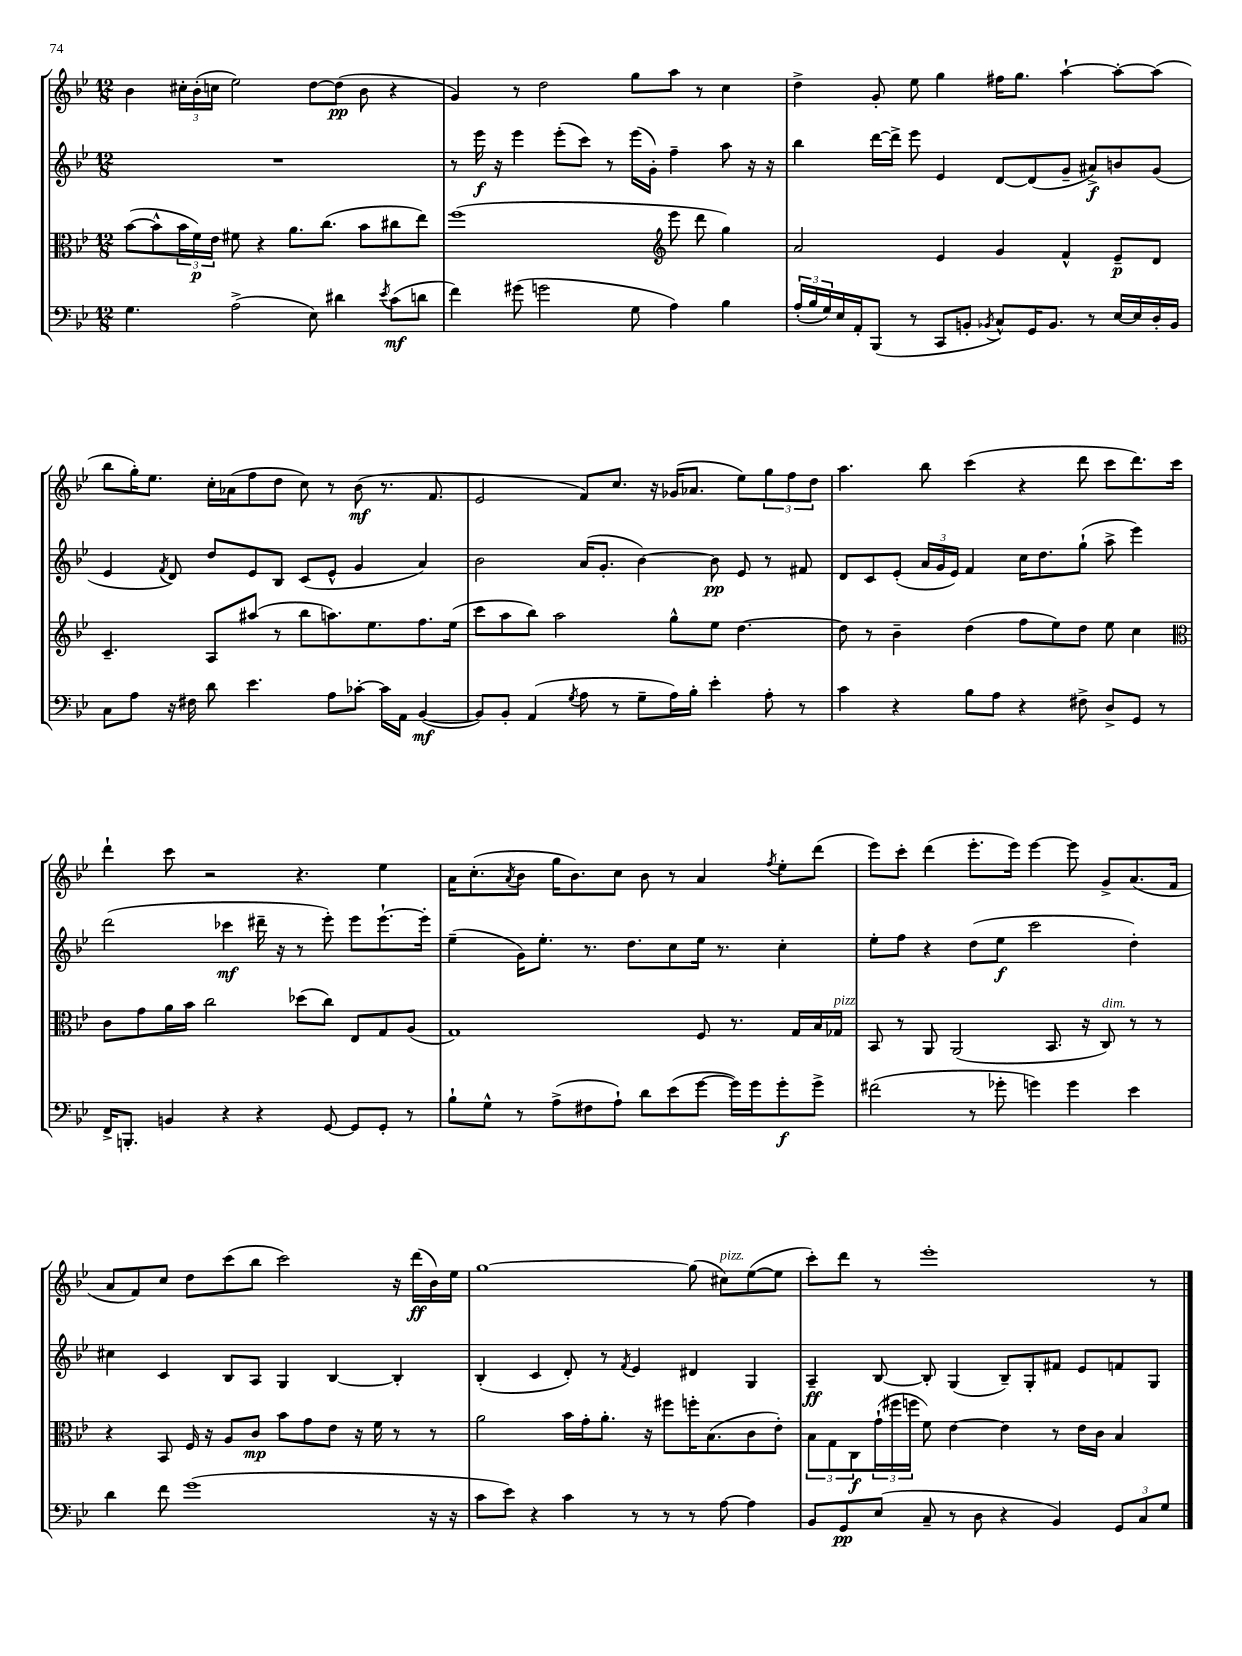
<<
\new StaffGroup <<
\new Staff = "s0" {
    \clef treble \key bes \major \numericTimeSignature \time 12/8
    bes'4 \tuplet 3/2 { cis''16-. bes'16-.( c''16 } ees''2) d''8~ d''8\pp( bes'8 r4 |
    g'4) r8 d''2 g''8 a''8 r8 c''4 |
    d''4-> g'8-. ees''8 g''4 fis''16 g''8. a''4~-! a''8~-. a''8( |
    bes''8 g''16-.) ees''8. c''16-. aes'16( f''8 d''8 c''8) r8 bes'8\mf( r8. f'8. |
    ees'2 f'8) c''8. r16 ges'16( aes'8. ees''8) \tuplet 3/2 { g''8 f''8 d''8 } |
    a''4. bes''8 c'''4( r4 d'''8 c'''8 d'''8.) c'''16 |
    d'''4-! c'''8 r2 r4. ees''4 |
    a'16 c''8.-.( \acciaccatura { a'8 } bes'8 g''16 bes'8.) c''8 bes'8 r8 a'4 \acciaccatura { f''8 } ees''8-. d'''8( |
    ees'''8) c'''8-. d'''4( ees'''8.-. ees'''16) ees'''4~ ees'''8 g'8-> a'8.( f'16 |
    a'8 f'8) c''8 d''8 c'''8( bes''8 c'''2) r16 d'''16\ff( bes'16) ees''16 |
    g''1~ g''8( cis''8^\markup { \italic "pizz." }) ees''8~( ees''8 |
    c'''8-.) d'''8 r8 ees'''1-. r8 \bar "|." |
}
\new Staff = "s1" {
    \clef treble \key bes \major \numericTimeSignature \time 12/8
    R1. |
    r8 ees'''16\f r16 ees'''4 ees'''8-.( c'''8) r8 ees'''16( g'16-.) f''4-- a''8 r16 r16 |
    bes''4 d'''16~ d'''16-> ees'''8 ees'4 d'8~ d'8( g'8-- ais'8->\f) b'8 g'8( |
    ees'4 \acciaccatura { f'8 } d'8) d''8 ees'8 bes8 c'8( ees'8-^ g'4 a'4) |
    bes'2 a'16( g'8.-. bes'4~) bes'8\pp ees'8 r8 fis'8 |
    d'8 c'8 ees'8-.( \tuplet 3/2 { a'16 g'16 ees'16) } f'4 c''16 d''8. g''8-!( a''8-> ees'''4) |
    d'''2( ces'''4\mf dis'''16-- r16 r8 ees'''8-.) ees'''8 ees'''8.~-! ees'''16-. |
    ees''4--( g'16) ees''8.-. r8. d''8. c''8 ees''16 r8. c''4-. |
    ees''8-. f''8 r4 d''8( ees''8\f c'''2 d''4-.) |
    cis''4 c'4 bes8 a8 g4 bes4~ bes4-. |
    bes4-.( c'4 d'8-.) r8 \acciaccatura { f'8 } ees'4 dis'4 g4 |
    a4--\ff bes8~ bes8-. g4( bes8--) g8-. fis'8 ees'8 f'8 g8 \bar "|." |
}
\new Staff = "s2" {
    \clef alto \key bes \major \numericTimeSignature \time 12/8
    bes'8~( bes'8-^ \tuplet 3/2 { bes'16 f'16\p) ees'16 } fis'8 r4 a'8. c''8.( bes'8 cis''8 ees''8) |
    f''1( \clef treble ees'''8 d'''8 g''4) |
    a'2 ees'4 g'4 f'4-^ ees'8--\p d'8 |
    c'4.-- a8 ais''8( r8 bes''8 a''8.) ees''8. f''8. ees''16( |
    c'''8 a''8 bes''8) a''2 g''8-^ ees''8 d''4.~ |
    d''8 r8 bes'4-- d''4( f''8 ees''8) d''8 ees''8 c''4 |
    \clef alto c'8 g'8 a'16 bes'16 c''2 des''8( c''8) ees8 g8 a8( |
    g1) f8 r8. g16 bes16 ges16^\markup { \italic "pizz." } |
    bes,8 r8 a,8 a,2( bes,8. r16 c8^\markup { \italic "dim." }) r8 r8 |
    r4 bes,8 f16 r16 a8 c'8\mp bes'8 g'8 ees'8 r16 f'16 r8 r8 |
    a'2 bes'16 g'16-. a'8.-. r16 fis''8 f''16-. bes8.( c'8 ees'8-.) |
    \tuplet 3/2 { bes8 g8 c8\f } \tuplet 3/2 { g'16-!( fis''16 f''16 } f'8) ees'4~ ees'4 r8 ees'16 c'16 bes4 \bar "|." |
}
\new Staff = "s3" {
    \clef bass \key bes \major \numericTimeSignature \time 12/8
    g4. a2->( ees8) dis'4 \acciaccatura { ees'8 } c'8\mf( d'8 |
    f'4) gis'8( g'2 g8 a4) bes4 |
    \tuplet 3/2 { a16-.( bes16 g16) } ees16 a,16-. bes,,8( r8 c,8 b,8-. \acciaccatura { bes,8 } c8-^) g,16 bes,8. r8 ees16~ ees16 d16-. bes,16 |
    c8 a8 r16 fis16 d'8 ees'4. a8 ces'8~-. ces'16 a,16 bes,4~\mf( |
    bes,8) bes,8-. a,4( \acciaccatura { g8 } a8 r8 g8-- a16) bes16-. ees'4-. a8-. r8 |
    c'4 r4 bes8 a8 r4 fis8-> d8-> g,8 r8 |
    f,16-> b,,8.-. b,4 r4 r4 g,8~ g,8 g,8-. r8 |
    bes8-! g8-^ r8 a8->( fis8 a8-!) d'8 ees'8( g'8~ g'16) g'16 g'8-.\f g'8-> |
    fis'2( r8 ges'8-. g'4) g'4 ees'4 |
    d'4 f'8 g'1( r16 r16 |
    c'8 ees'8) r4 c'4 r8 r8 r8 a8~ a4 |
    bes,8 g,8\pp ees8( c8-- r8 d8 r4 bes,4) \tuplet 3/2 { g,8 c8 g8 } \bar "|." |
}
>>
>>
\layout { \context { \Score \remove "Bar_number_engraver" } }
